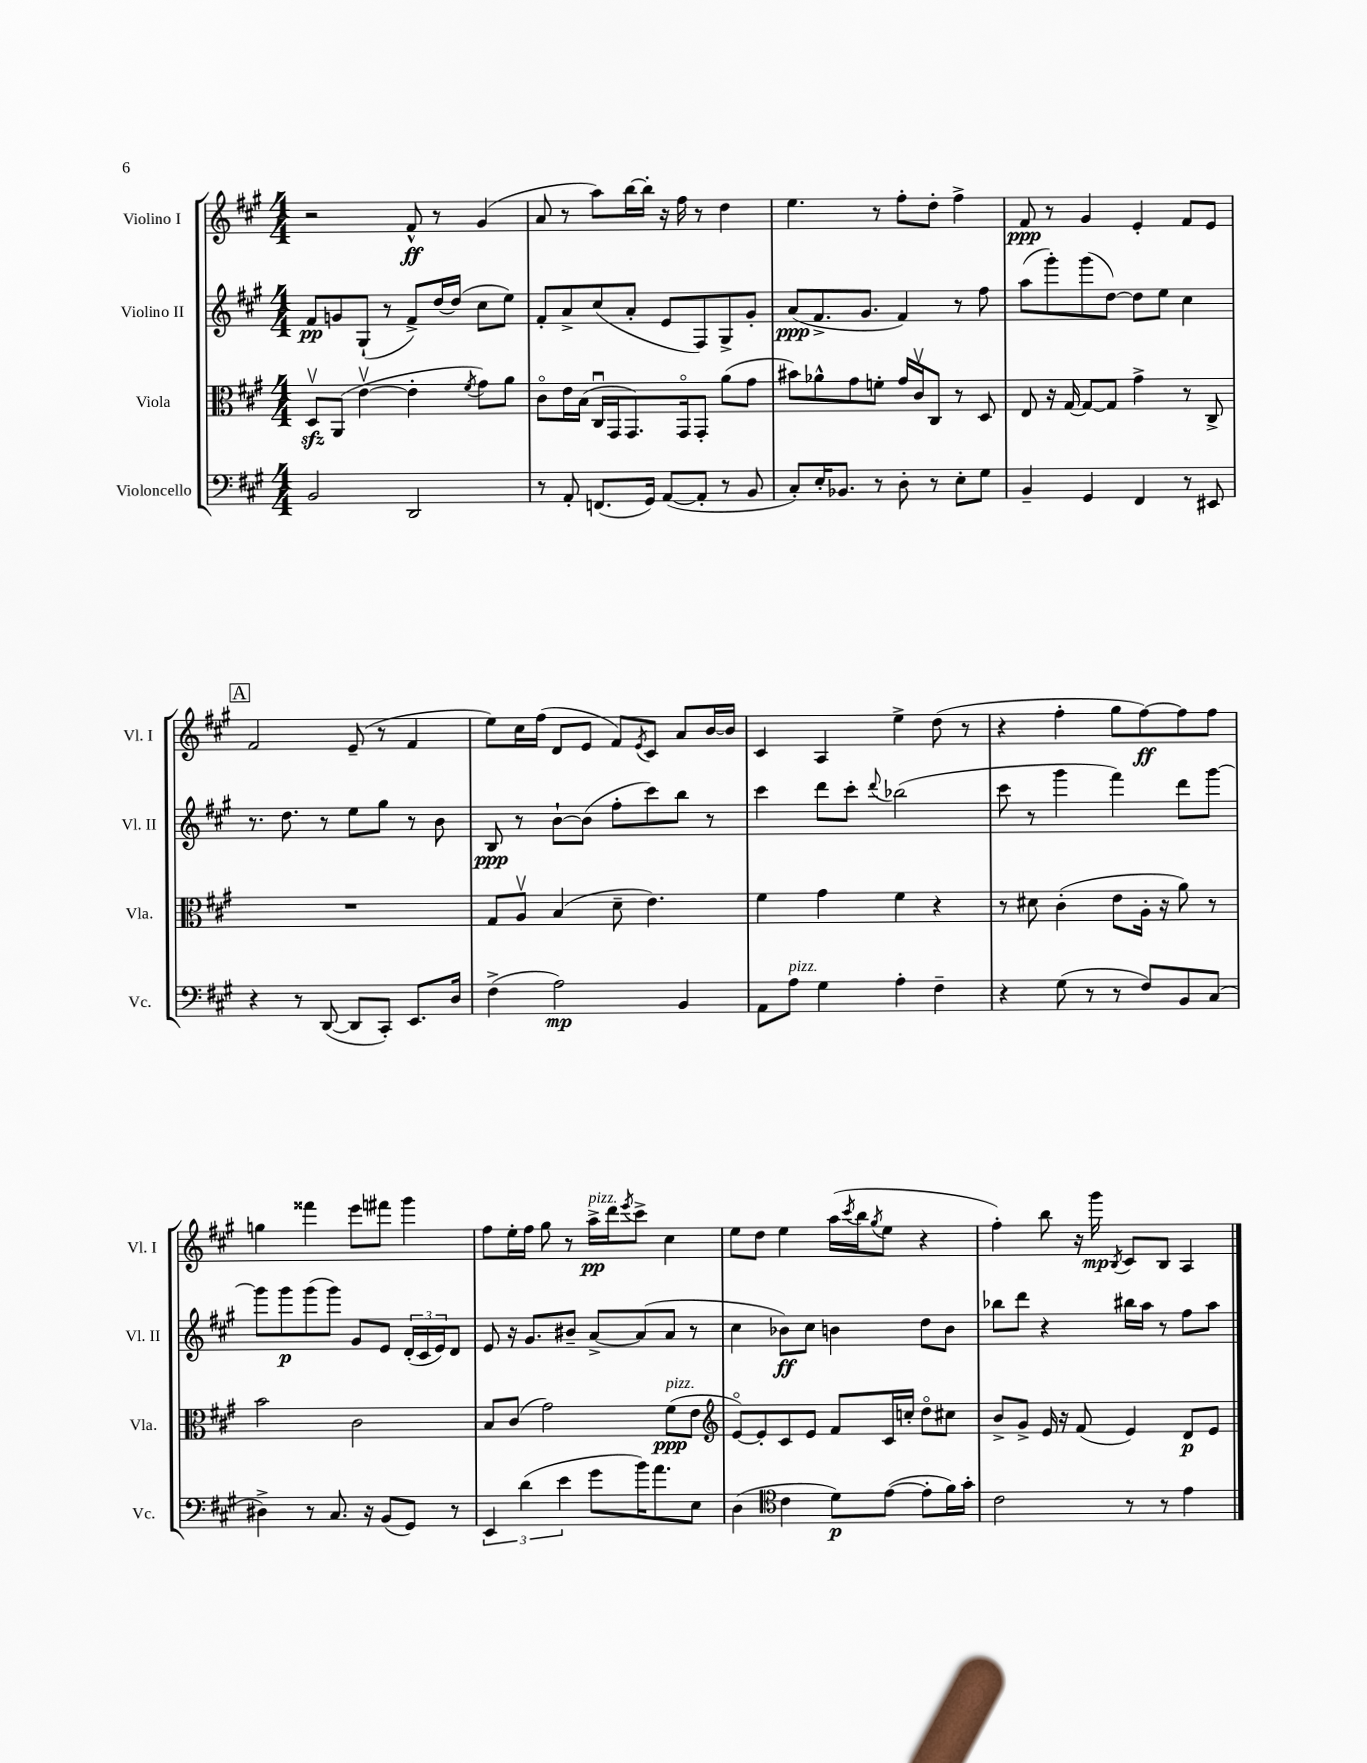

**kern	**kern	**kern	**kern
*staff4	*staff3	*staff2	*staff1
*clefF4	*clefC3	*clefG2	*clefG2
*k[f#c#g#]	*k[f#c#g#]	*k[f#c#g#]	*k[f#c#g#]
*M4/4	*M4/4	*M4/4	*M4/4
2BB	8Dv	8f#	2r
.	(8AA	8g	.
.	[4ev	(8G#`	.
.	.	8r	.
2DD	4e']	8f#^)	8f#^^
.	.	[16dd	8r
.	.	(16dd]	.
.	8qf#	.	.
.	8g#)	8cc#	(4g#
.	8a	8ee)	.
=	=	=	=
8r	8c#o	8f#'	8a
8AA'	16e	8a^	8r
.	(16B	.	.
(8.FF	16C#u	(8cc#	8aa)
.	16GG#	.	.
.	8.GG#)	8a'	[16bb
16GG#)	.	.	16bb']
([8AA	.	8e	16r
.	16GG#o	.	16ff#
8AA']	8GG#'	8F#)	8r
8r	(8a	8G#^	4dd
8BB	8g#	8g#'	.
=	=	=	=
8C#')	8b#)	(8a	4.ee
16E'	8a-^^	8.f#^	.
8.BB-	.	.	.
.	8g#	.	.
.	.	8.g#	.
8r	8f'	.	8r
8D'	16g#	4f#)	8ff#'
.	16c#v	.	.
8r	8C#	.	8dd'
8E'	8r	8r	4ff#^
8G#	8D	8ff#	.
=	=	=	=
4BB~	8E	(8aa	8f#
.	16r	8ggg#')	8r
.	[16G#	.	.
4GG#	8G#_	(8ggg#	4g#
.	8G#]	[8dd)	.
4FF#	4g#^	8dd]	4e'
.	.	8ee	.
8r	8r	4cc#	8f#
8EE#	8C#^	.	8e
=	=	=	=
4r	1r	8.r	2f#
.	.	8.dd	.
8r	.	.	.
([8DD	.	8r	.
8DD]	.	8ee	(8e~
8CC#')	.	8gg#	8r
8.EE	.	8r	4f#
.	.	8b	.
16D	.	.	.
=	=	=	=
(4F#^	8G#	8B	8ee)
.	8Av	8r	16cc#
.	.	.	(16ff#
2A)	(4B	[8b`	8d
.	.	(8b]	8e
.	8d~	8ff#'	8f#)
.	.	.	8qe
.	4.e)	8ccc#)	8c#
4BB	.	8bb	8a
.	.	8r	[16b
.	.	.	16b]
=	=	=	=
8AA	4f#	4ccc#	4c#
8A	.	.	.
4G#	4g#	8ddd	4A
.	.	8ccc#'	.
.	.	8qqddd	.
4A'	4f#	(2bb-	4ee^
4F#~	4r	.	(8dd
.	.	.	8r
=	=	=	=
4r	8r	8ccc#	4r
.	8d#	8r	.
(8G#	(4c#'	4ggg#	4ff#'
8r	.	.	.
8r	8e	4fff#)	8gg#
8F#)	16A'	.	[8ff#)
.	16r	.	.
8BB	8a)	8ddd	8ff#]
(8C#	8r	[8ggg#	8ff#
=	=	=	=
4D#^)	2b	8ggg#]	4gg
.	.	8ggg#	.
8r	.	(8ggg#	4fff##
8.C#	.	8ggg#)	.
.	2c#	8g#	8eee
16r	.	.	.
(8BB	.	8e	8fff#
8GG#)	.	(24d'	4ggg#
.	.	24c#	.
.	.	24e)	.
8r	.	8d	.
=	=	=	=
6EE	8B	8e	8ff#
.	(8c#	16r	16ee'
(6d	.	.	.
.	.	8.g#	16ff#
.	2g#)	.	8gg#
6e	.	.	.
.	.	8b#~	8r
8g#	.	[8a^	16aa^
.	.	.	16ddd
.	.	.	8qeee
16b)	.	(8a]	8ccc#^
8.a	.	.	.
.	(8f#	8a	4cc#
8E	8e	8r	.
=	=	=	=
*	*clefG2	*	*
(4D	[8eo)	4cc#	8ee
.	8e']	.	8dd
*clefC4	*	*	*
4c#	8c#	8b-)	4ee
.	8e	8cc#	.
8d)	8f#	4b	(16aa
.	.	.	8qccc#
.	.	.	16bb
.	.	.	8qgg#
([8e	16c#	.	8ee
.	16cc'	.	.
8e']	8ddo	8dd	4r
16f#)	8cc#	8b	.
16g#'	.	.	.
=	=	=	=
2c#	8b^	8bb-	4ff#')
.	8g#^	8ddd	.
.	16e	4r	8bb
.	16r	.	.
.	(8f#	.	16r
.	.	.	16ggg#
.	.	.	8qB
8r	4e)	16bb#	8c#
.	.	16aa	.
8r	.	8r	8B
4e	8d	8ff#	4A
.	8e	8aa	.
==	==	==	==
*-	*-	*-	*-
